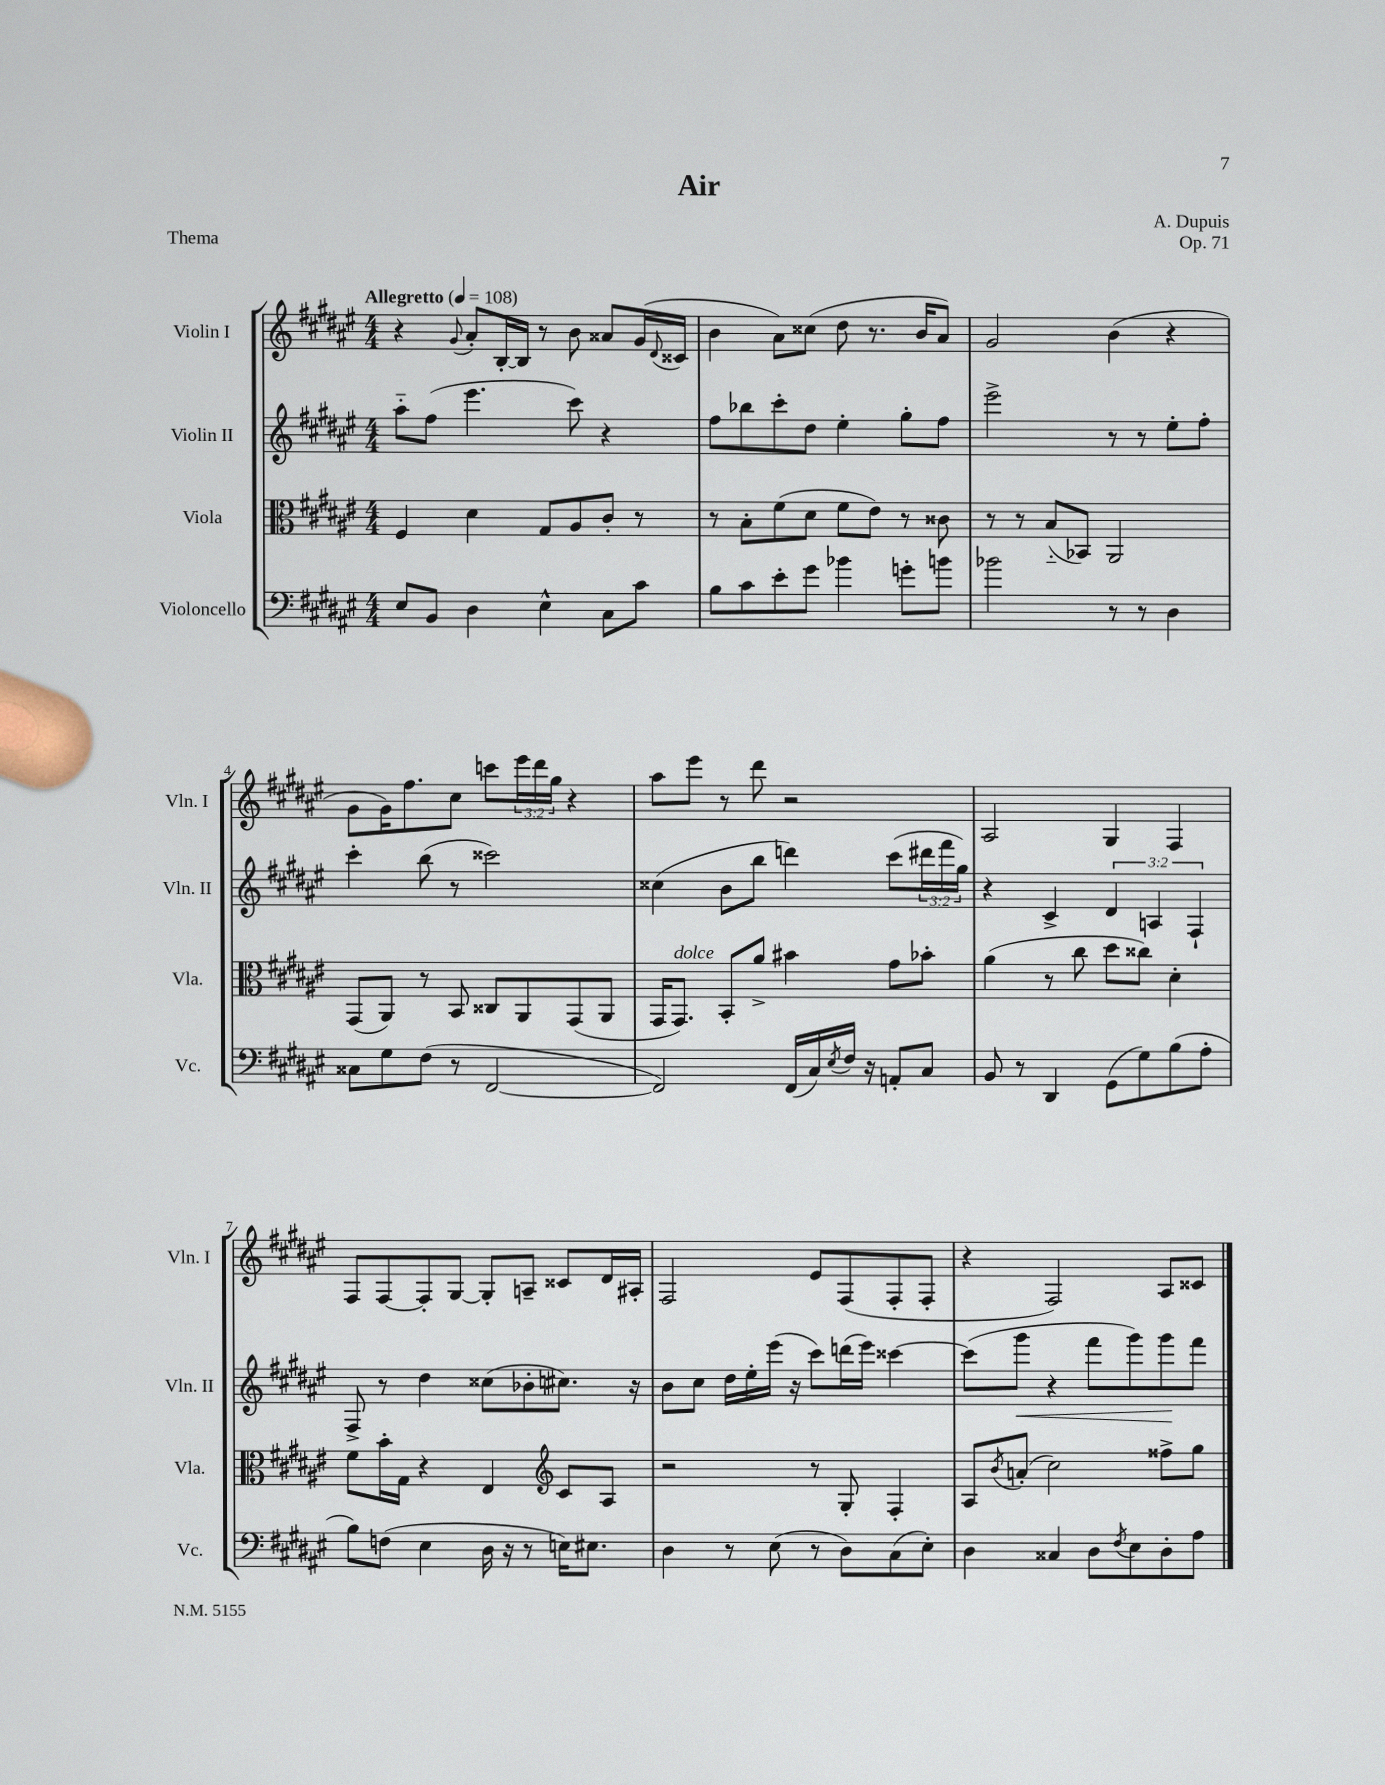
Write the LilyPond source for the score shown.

\header { title = "Air" composer = "A. Dupuis" opus = "Op. 71" piece = "Thema" }
<<
\new StaffGroup <<
\new Staff = "s0" \with { instrumentName = "Violin I" shortInstrumentName = "Vln. I" } {
    \clef treble \key fis \major \numericTimeSignature \time 4/4 \override Staff.TupletNumber.text = #tuplet-number::calc-fraction-text \tempo "Allegretto" 4 = 108
    r4 \appoggiatura { gis'8 } ais'8-. b16~-. b16 r8 b'8 aisis'8 gis'16( \appoggiatura { dis'8 } cisis'16 |
    b'4 ais'8) cisis''8( dis''8 r8. b'16 ais'8) |
    gis'2 b'4( r4 |
    gis'8 gis'16) fis''8. cis''8 c'''8 \tuplet 3/2 { eis'''16 dis'''16 gis''16 } r4 |
    ais''8 eis'''8 r8 dis'''8 r2 |
    ais2 gis4 fis4 |
    fis8 fis8~ fis8-. gis8~ gis8-. a8-- cisis'8 dis'16 ais16-. |
    fis2 eis'8 fis8( fis8-. fis8-. |
    r4 fis2) ais8 cisis'8 \bar "|." |
}
\new Staff = "s1" \with { instrumentName = "Violin II" shortInstrumentName = "Vln. II" } {
    \clef treble \key fis \major \numericTimeSignature \time 4/4 \override Staff.TupletNumber.text = #tuplet-number::calc-fraction-text
    ais''8-_ fis''8( eis'''4. cis'''8) r4 |
    fis''8 bes''8 cis'''8-. dis''8 eis''4-. gis''8-. fis''8 |
    eis'''2-> r8 r8 eis''8-. fis''8-. |
    cis'''4-. b''8( r8 cisis'''2) |
    cisis''4( b'8 b''8 d'''4) cis'''8( \tuplet 3/2 { dis'''16 fis'''16 gis''16) } |
    r4 cis'4-> \tuplet 3/2 { dis'4 a4 fis4-! } |
    fis8-> r8 dis''4 cisis''8( bes'8-. cis''8.) r16 |
    b'8 cis''8 dis''16 eis''16-. eis'''16( r16 cis'''8) d'''16( eis'''16) cisis'''4~ |
    cisis'''8( gis'''8\< r4 fis'''8 gis'''8) gis'''8\! fis'''8 \bar "|." |
}
\new Staff = "s2" \with { instrumentName = "Viola" shortInstrumentName = "Vla." } {
    \clef alto \key fis \major \numericTimeSignature \time 4/4
    fis4 dis'4 gis8 ais8 cis'8-. r8 |
    r8 b8-. fis'8( dis'8 fis'8 eis'8) r8 cisis'8 |
    r8 r8 b8-_( bes,8) ais,2 |
    gis,8( ais,8) r8 b,8 cisis8 ais,8 gis,8( ais,8 |
    gis,16 gis,8.^\markup { \italic "dolce" }) b,8-. ais'8-> bis'4 gis'8 bes'8-. |
    ais'4( r8 cis''8 dis''8 cisis''8) dis'4-. |
    fis'8 b'16-. gis16 r4 eis4 \clef treble cis'8 ais8 |
    r2 r8 gis8-. fis4-. |
    ais8 \acciaccatura { b'8 } a'8-.( cis''2) fisis''8-> gis''8 \bar "|." |
}
\new Staff = "s3" \with { instrumentName = "Violoncello" shortInstrumentName = "Vc." } {
    \clef bass \key fis \major \numericTimeSignature \time 4/4
    eis8 b,8 dis4 eis4-^ cis8 cis'8 |
    b8 cis'8 eis'8-. gis'8 bes'4 g'8-. b'8 |
    bes'2 r8 r8 dis4 |
    cisis8 gis8 fis8( r8 fis,2~ |
    fis,2) fis,16( cis16) \acciaccatura { eis8 } fis16 r16 a,8-. cis8 |
    b,8 r8 dis,4 gis,8( gis8) b8( ais8-. |
    b8) f8( eis4 dis16 r16 r8 e16) eis8. |
    dis4 r8 eis8( r8 dis8) cis8( eis8-.) |
    dis4 cisis4 dis8 \acciaccatura { fis8 } eis8 dis8-. ais8 \bar "|." |
}
>>
>>
